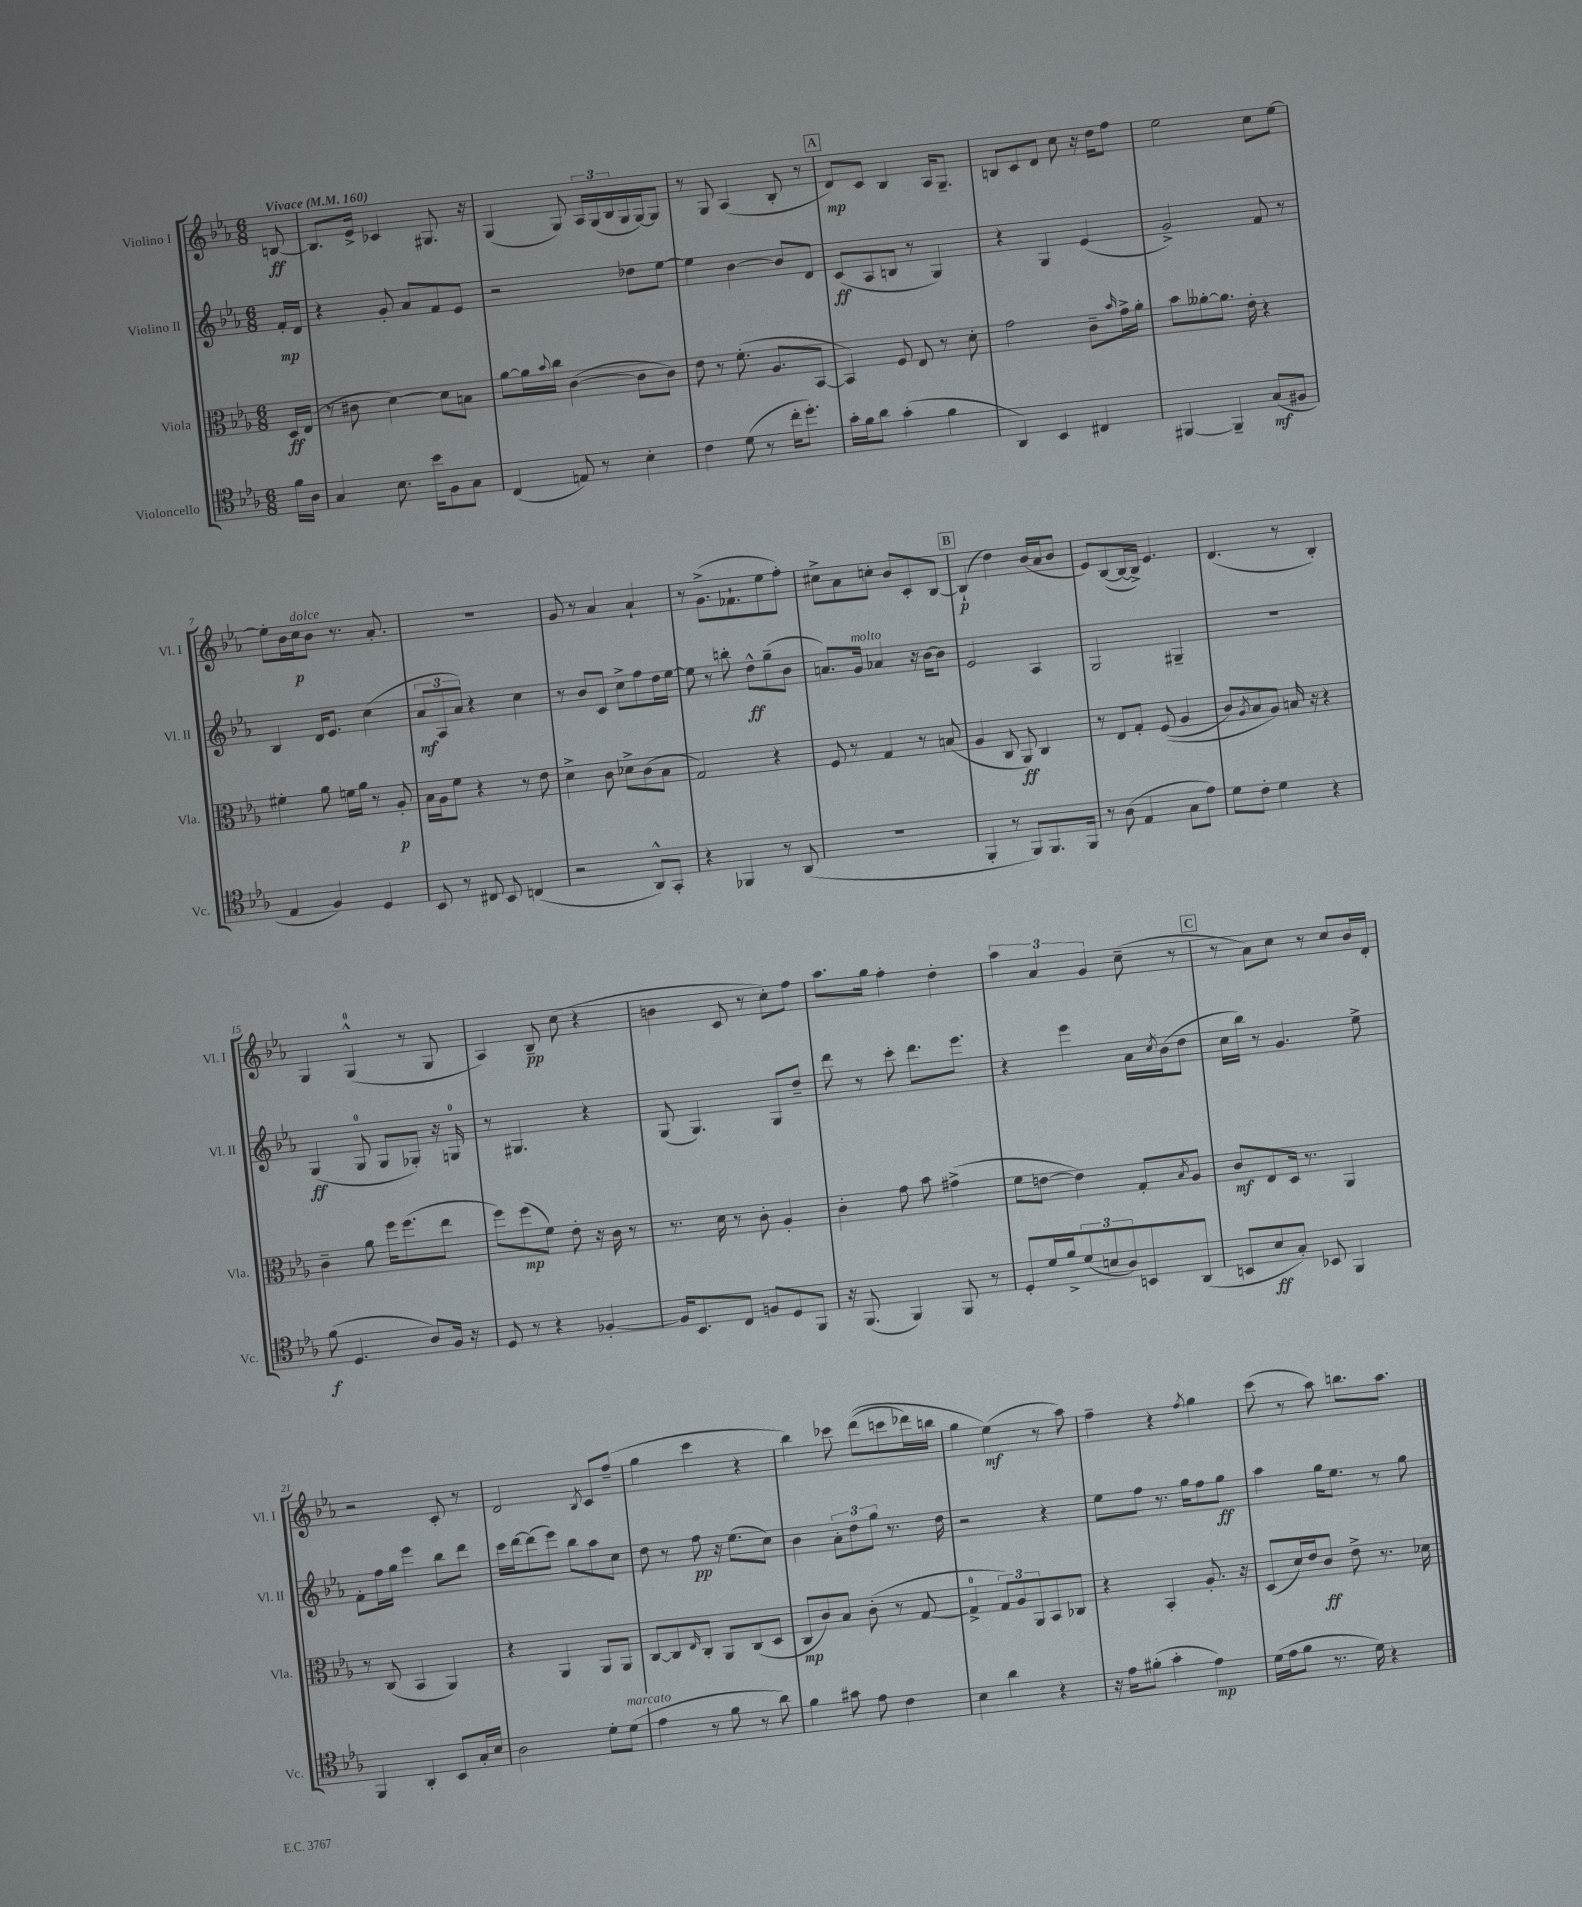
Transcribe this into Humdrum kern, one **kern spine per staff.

**kern	**dynam	**kern	**dynam	**kern	**dynam	**kern	**dynam
*part4	*part4	*part3	*part3	*part2	*part2	*part1	*part1
*staff4	*staff4	*staff3	*staff3	*staff2	*staff2	*staff1	*staff1
*I"Violoncello	*	*I"Viola	*	*I"Violino II	*	*I"Violino I	*
*I'Vc.	*	*I'Vla.	*	*I'Vl. II	*	*I'Vl. I	*
*clefC4	*	*clefC3	*	*clefG2	*	*clefG2	*
*k[b-e-a-]	*	*k[b-e-a-]	*	*k[b-e-a-]	*	*k[b-e-a-]	*
*M6/8	*	*M6/8	*	*M6/8	*	*M6/8	*
*MM160	*	*MM160	*	*MM160	*	*MM160	*
=	=	=	=	=	=	=	=
!	!	!	!	!	!	!LO:TX:a:B:t=Vivace	!
16f\LL	.	16D/LL	ff	16f'/LL	mp	[8Bn/	ff
16A-\JJ	.	(16E-/JJ	.	16d/JJ	.	.	.
=1	=1	=1	=1	=1	=1	=1	=1
4G/	.	8r	.	4r	.	8.B/L]	.
.	.	8c#X\	.	.	.	.	.
.	.	.	.	.	.	16e-^/Jk	.
8.B-\	.	[4d\)	.	8g'/	.	4c-X/	.
.	.	.	.	8a-/L	.	.	.
16b-\KL	.	.	.	.	.	.	.
8F\	.	8d\L]	.	8f/	.	8.G#X/	.
8G\J	.	8Bn\J	.	8e-/J	.	.	.
.	.	.	.	.	.	16r	.
=2	=2	=2	=2	=2	=2	=2	=2
(4C/	.	[8a-\L	.	2r	.	(4G/	.
.	.	16a-\L]	.	.	.	.	.
.	.	8qqb-/	.	.	.	.	.
.	.	16cc\JJ	.	.	.	.	.
8En/)	.	([4c\	.	.	.	8G/)	.
8r	.	.	.	.	.	24A-/LL	.
.	.	.	.	.	.	(24G/	.
.	.	.	.	.	.	24B-/	.
4B-'\	.	8c\L]	.	8dd-X\L	.	16G/	.
.	.	.	.	.	.	[16G/J)	.
.	.	8c\J)	.	[8ee-\J	.	8G/J]	.
=3	=3	=3	=3	=3	=3	=3	=3
4c\	.	8e-\	.	4ee-\]	.	8r	.
.	.	8r	.	.	.	8G/	.
(8d\	.	(8.f'\	.	[4b-\	.	(4A-/	.
8r	.	.	.	.	.	.	.
.	.	8.A-/L	.	.	.	.	.
16cc'\KL	.	.	.	8b-/L]	.	8B-'/	.
8.dd'\J)	.	.	.	.	.	.	.
.	.	[8BB-/J	.	8d/J	.	8r	.
!!LO:REH:place=s1:t=A
=4	=4	=4	=4	=4	=4	=4	=4
16g'\LL	.	4BB-/])	.	(8c/L	ff	8d/L)	mp
16f\J	.	.	.	.	.	.	.
8a-\J	.	.	.	8A-/	.	8c/J	.
(4g'\	.	8F/	.	8Bn/J	.	4B-/	.
.	.	8E-/	.	8r	.	.	.
4f\	.	8r	.	4G/)	.	16A-/KL	.
.	.	.	.	.	.	8.G~/J	.
.	.	8d'\	.	.	.	.	.
=5	=5	=5	=5	=5	=5	=5	=5
4AA-/)	.	2g\	.	4r	.	8Bn/L	.
.	.	.	.	.	.	8c/	.
4BB-/	.	.	.	4G/	.	8d/J	.
.	.	.	.	.	.	8cc\	.
4C#X/	.	8c~\L	.	(4e-/	.	16r	.
.	.	.	.	.	.	16dd\KL	.
.	.	16qqb-/	.	.	.	.	.
.	.	16g^\L	.	.	.	8ff\J	.
.	.	16a-'\JJ	.	.	.	.	.
=6	=6	=6	=6	=6	=6	=6	=6
[4FF#X/	.	8b-\L	.	2g^/)	.	2ee-\	.
.	.	[8a--X'\	.	.	.	.	.
4FF#~/]	.	8.a--\J]	.	.	.	.	.
.	.	16e-'\	.	.	.	.	.
(8G/L	mf	4r	.	8f/	.	8cc\L	.
8F#X/J	.	.	.	8r	.	[8ee-\J	.
!!LO:LB:g=z
=7	=7	=7	=7	=7	=7	=7	=7
4E-/	.	4f#X'\	.	4B-/	.	8ee-'\L]	.
.	.	.	.	.	.	16b-\L	.
!	!	!	!	!	!	!LO:TX:a:i:t=dolce	!
.	.	.	.	.	.	16cc\J	p
4F/)	.	8a-\	.	16d/KL	.	8b-\J	.
.	.	.	.	8.e-/J	.	.	.
.	.	16fn\LL	.	.	.	8.r	.
.	.	16a-\JJ	.	.	.	.	.
4D/	.	8r	.	(4cc\	.	.	.
.	.	.	.	.	.	8.a-'/	.
.	.	8A-'/	p	.	.	.	.
=8	=8	=8	=8	=8	=8	=8	=8
8BB-/	.	16B-\LL	.	12a-/L	mf	2.r	.
.	.	16A-\J	.	.	.	.	.
.	.	.	.	12A-/	.	.	.
8r	.	8f\J	.	.	.	.	.
.	.	.	.	12a-/J)	.	.	.
8C#X/	.	4r	.	4r	.	.	.
8BB-/	.	.	.	.	.	.	.
(4Cn/	.	8r	.	4cc\	.	.	.
.	.	8e-\	.	.	.	.	.
=9	=9	=9	=9	=9	=9	=9	=9
2r	.	4d^\	.	8r	.	8g/	.
.	.	.	.	8b-/L	.	8r	.
.	.	8c\	.	8c/J	.	4a-/	.
.	.	8d-X^\L	.	8cc^\L	.	.	.
8AA-^^/L)	.	(8c\	.	8ff\	.	4a-`/	.
8GG'/J	.	8B-\J	.	16dd\L	.	.	.
.	.	.	.	[16ee-\JJ	.	.	.
=10	=10	=10	=10	=10	=10	=10	=10
4r	.	2G/)	.	8ee-\]	.	8r	.
.	.	.	.	8r	.	(8.g^\L	.
4FF-X/	.	.	.	8bbn'\	.	.	.
.	.	.	.	.	.	8.f-X`\	.
.	.	.	.	8dd^^\L	ff	.	.
8r	.	4r	.	(8gg~\	.	8ee-\	.
(8AA-/	.	.	.	8b-\J	.	8ff'\J)	.
=11	=11	=11	=11	=11	=11	=11	=11
2.r	.	8F/	.	8.an/L)	.	8cc#X^\L	.
.	.	8r	.	.	.	8a-\	.
!	!	!	!	!LO:TX:a:i:t=molto	!	!	!
.	.	.	.	16g/Jk	.	.	.
.	.	4G/	.	4a-X/	.	8ccn'\J	.
.	.	.	.	.	.	8b-/L	.
.	.	8r	.	16r	.	8c'/	.
.	.	.	.	[16b-\KL	.	.	.
.	.	(8Bn/	.	8b-\J]	.	[8B-/J	.
!!LO:REH:place=s1:t=B
=12	=12	=12	=12	=12	=12	=12	=12
4FF'/	.	4A-/	.	2e-/	.	(4B-`/]	p
8r	.	8C/	.	.	.	4dd\)	.
8FF/L)	.	8AA-/)	ff	.	.	.	.
8.FF/	.	4C/	.	4A-/	.	(16b-/LL	.
.	.	.	.	.	.	16a-/J	.
.	.	.	.	.	.	8b-/J	.
16FF/Jk	.	.	.	.	.	.	.
=13	=13	=13	=13	=13	=13	=13	=13
8r	.	8r	.	2G/	.	8e-/L)	.
(8A-\	.	8E-/L	.	.	.	([8B-/	.
4E-/	.	8G'/J	.	.	.	16B-/L_	.
.	.	.	.	.	.	16B-^/JJ])	.
.	.	((8F/	.	.	.	4.e-/	.
8G\L	.	4A-/	.	4G#X~/	.	.	.
8e-\J)	.	.	.	.	.	.	.
=14	=14	=14	=14	=14	=14	=14	=14
8d\L	.	8c/L)	.	2.r	.	(4.d/	.
.	.	8qA-/	.	.	.	.	.
8c'\J	.	8B-/	.	.	.	.	.
4d\	.	8A-/J)	.	.	.	.	.
.	.	16Bn/	.	.	.	8r	.
.	.	16r	.	.	.	.	.
4r	.	4r	.	.	.	4B-'/)	.
!!LO:LB:g=z
=15	=15	=15	=15	=15	=15	=15	=15
(8f\	f	4c~\	.	(4G/	ff	4G/	.
4.D/	.	.	.	.	.	.	.
.	.	8a-\	.	8G/	.	(4G^^/	.
.	.	16ff\KL	.	8G/L	.	.	.
.	.	(8.ff\	.	.	.	.	.
8A-/L)	.	.	.	8G-X'/J)	.	8r	.
16F/Jk	.	8ee-\J	.	16r	.	8G/	.
16r	.	.	.	16Gn/	.	.	.
=16	=16	=16	=16	=16	=16	=16	=16
8D/	.	8ff\L)	.	8r	.	4A-/)	.
8r	.	(8ff\	mp	4.G#X/	.	.	.
4r	.	8f\J)	.	.	.	8B-~/	pp
.	.	8e-'\	.	.	.	(8cc\	.
[4F-X'/	.	16r	.	4r	.	4r	.
.	.	16c\	.	.	.	.	.
.	.	8r	.	.	.	.	.
=17	=17	=17	=17	=17	=17	=17	=17
16F-/KL]	.	8.r	.	(8G/	.	4bn\	.
8.BB-/	.	.	.	.	.	.	.
.	.	.	.	4.G/)	.	.	.
.	.	16d\	.	.	.	.	.
8C/J	.	8r	.	.	.	8c/	.
8Fn/L	.	8c'\	.	.	.	8r	.
8D/	.	4A-'/	.	8G/L	.	8cc'\L)	.
8FF/J	.	.	.	8dd~/J	.	8ff\J	.
=18	=18	=18	=18	=18	=18	=18	=18
16r	.	4c'\	.	8ddd\	.	8.aa-\L	.
(8.FF/	.	.	.	.	.	.	.
.	.	.	.	8r	.	.	.
.	.	.	.	.	.	16gg\Jk	.
4FF/)	.	8g\	.	8ccc'\	.	4ff'\	.
.	.	8b-\	.	8.ddd\L	.	.	.
8FF/	.	(4g#X^\	.	.	.	4dd'\	.
.	.	.	.	8.eee-\J	.	.	.
8r	.	.	.	.	.	.	.
=19	=19	=19	=19	=19	=19	=19	=19
8D'/L	.	8f\L	.	4r	.	6aa-\	.
16d/L	.	[8en\J	.	.	.	.	.
.	.	.	.	.	.	6a-/	.
16f^/J	.	.	.	.	.	.	.
(12d/	.	4e\])	.	4eee-\	.	.	.
12Bn/	.	.	.	.	.	6g/	.
12A-/)	.	.	.	.	.	.	.
8BBn/	.	8G'/L	.	16a-\LL	.	(8cc~\	.
.	.	.	.	8qcc/	.	.	.
.	.	.	.	(16b-\J	.	.	.
.	.	8qB-/	.	.	.	.	.
(8AA-/J	.	8A-/J	.	8dd\J	.	8r	.
!!LO:REH:place=s1:t=C
=20	=20	=20	=20	=20	=20	=20	=20
8BBn/L	.	8c/L	mf	16cc\LL	.	8r	.
.	.	.	.	16bb-\JJ)	.	.	.
8B-/	ff	8E-/	.	8r	.	8a-\L)	.
8G'/J)	.	16D/Jk	.	4.g/	.	8cc\J	.
.	.	8.r	.	.	.	.	.
8BB-X/	.	.	.	.	.	8r	.
4FF/	.	4AA-/	.	.	.	8cc/L	.
.	.	.	.	8ee-^\	.	16b-/L	.
.	.	.	.	.	.	16d'/JJ	.
!!LO:LB:g=z
=21	=21	=21	=21	=21	=21	=21	=21
4FF/	.	8r	.	8f'\L	.	2r	.
.	.	(8C/	.	16ff\L	.	.	.
.	.	.	.	16gg\JJ	.	.	.
4AA-'/	.	4BB-/	.	4eee-\	.	.	.
8BB-/L	.	4AA-/)	.	8bb-\L	.	8c'/	.
16G'/L	.	.	.	8ddd\J	.	8r	.
16B-/JJ	.	.	.	.	.	.	.
=22	=22	=22	=22	=22	=22	=22	=22
2A-\	.	4r	.	16ccc\LL	.	2d/	.
.	.	.	.	[16ddd\J	.	.	.
.	.	.	.	(8ddd\]	.	.	.
.	.	4AA-/	.	8eee-\J)	.	.	.
.	.	.	.	8bb-\L	.	.	.
.	.	.	.	.	.	8qB-/	.
8d'\L	.	8AA-/L	.	8aa-\	.	8c/L	.
!LO:TX:a:i:t=marcato	!	!	!	!	!	!	!
(8d\J	.	8AA-/J	.	8cc\J	.	(8ff~/J	.
=23	=23	=23	=23	=23	=23	=23	=23
4e-\	.	[8C/L	.	8dd\	.	4gg\	.
.	.	8C/]	.	8r	.	.	.
.	.	16qqE-/	.	.	.	.	.
8r	.	8C'/J	.	8ff\	pp	4ccc\	.
8f\	.	8AA-/L	.	16r	.	.	.
.	.	.	.	(8.ee-\L	.	.	.
8r	.	(8C/	.	.	.	4r	.
8a-\)	.	8D/J	.	8cc\J)	.	.	.
=24	=24	=24	=24	=24	=24	=24	=24
4f\	.	8C/L	mp	4b-\	.	4bb-\)	.
.	.	8c/)	.	.	.	.	.
8g#X\	.	8B-/J	.	12a-'\L	.	8ccc-X\	.
.	.	.	.	12dd\	.	.	.
8e-\	.	(8c'\	.	.	.	((8ddd\L	.
.	.	.	.	12gg\J	.	.	.
4c\	.	8r	.	8.r	.	8cccn\	.
.	.	[8G/	.	.	.	16ddd-X\L)	.
.	.	.	.	16dd\	.	16bbn\JJ	.
=25	=25	=25	=25	=25	=25	=25	=25
4B-\	.	4G^/]	.	2r	.	4gg\	.
4a-\	.	12G/L)	.	.	.	(4ee-\)	mf
.	.	12A-/	.	.	.	.	.
.	.	12AA-/	.	.	.	.	.
4r	.	8BB-/	.	4r	.	8r	.
.	.	8C-X/J	.	.	.	8aa-\)	.
=26	=26	=26	=26	=26	=26	=26	=26
16r	.	4r	.	8ee-\L	.	4ff~\	.
16e-\KL	.	.	.	.	.	.	.
(8f#X'\J	.	.	.	8ff\J	.	.	.
4g'\	.	4BB-'/	.	8.r	.	4r	.
.	.	.	.	16gg\KL	.	.	.
.	.	.	.	.	.	8qff/	.
4e-\)	mp	8.A-'/	.	8ff\	.	4gg\	.
.	.	.	.	8gg\J	ff	.	.
.	.	16r	.	.	.	.	.
=27	=27	=27	=27	=27	=27	=27	=27
(16d\LL	.	(8D/L	.	4aa-\	.	(8ccc\	.
16e-\J	.	.	.	.	.	.	.
8f\J	.	16d/L)	.	.	.	8r	.
.	.	16e-/J	.	.	.	.	.
8.r	.	8c/J	ff	16gg\KL	.	8aa-\)	.
.	.	.	.	8.ee-\J	.	.	.
.	.	8e-^\	.	.	.	8.bbn\L	.
16d\)	.	.	.	.	.	.	.
4r	.	8.r	.	8r	.	.	.
.	.	.	.	.	.	8.aa-\J	.
.	.	.	.	8gg\	.	.	.
.	.	16d-X\	.	.	.	.	.
==	==	==	==	==	==	==	==
*-	*-	*-	*-	*-	*-	*-	*-
